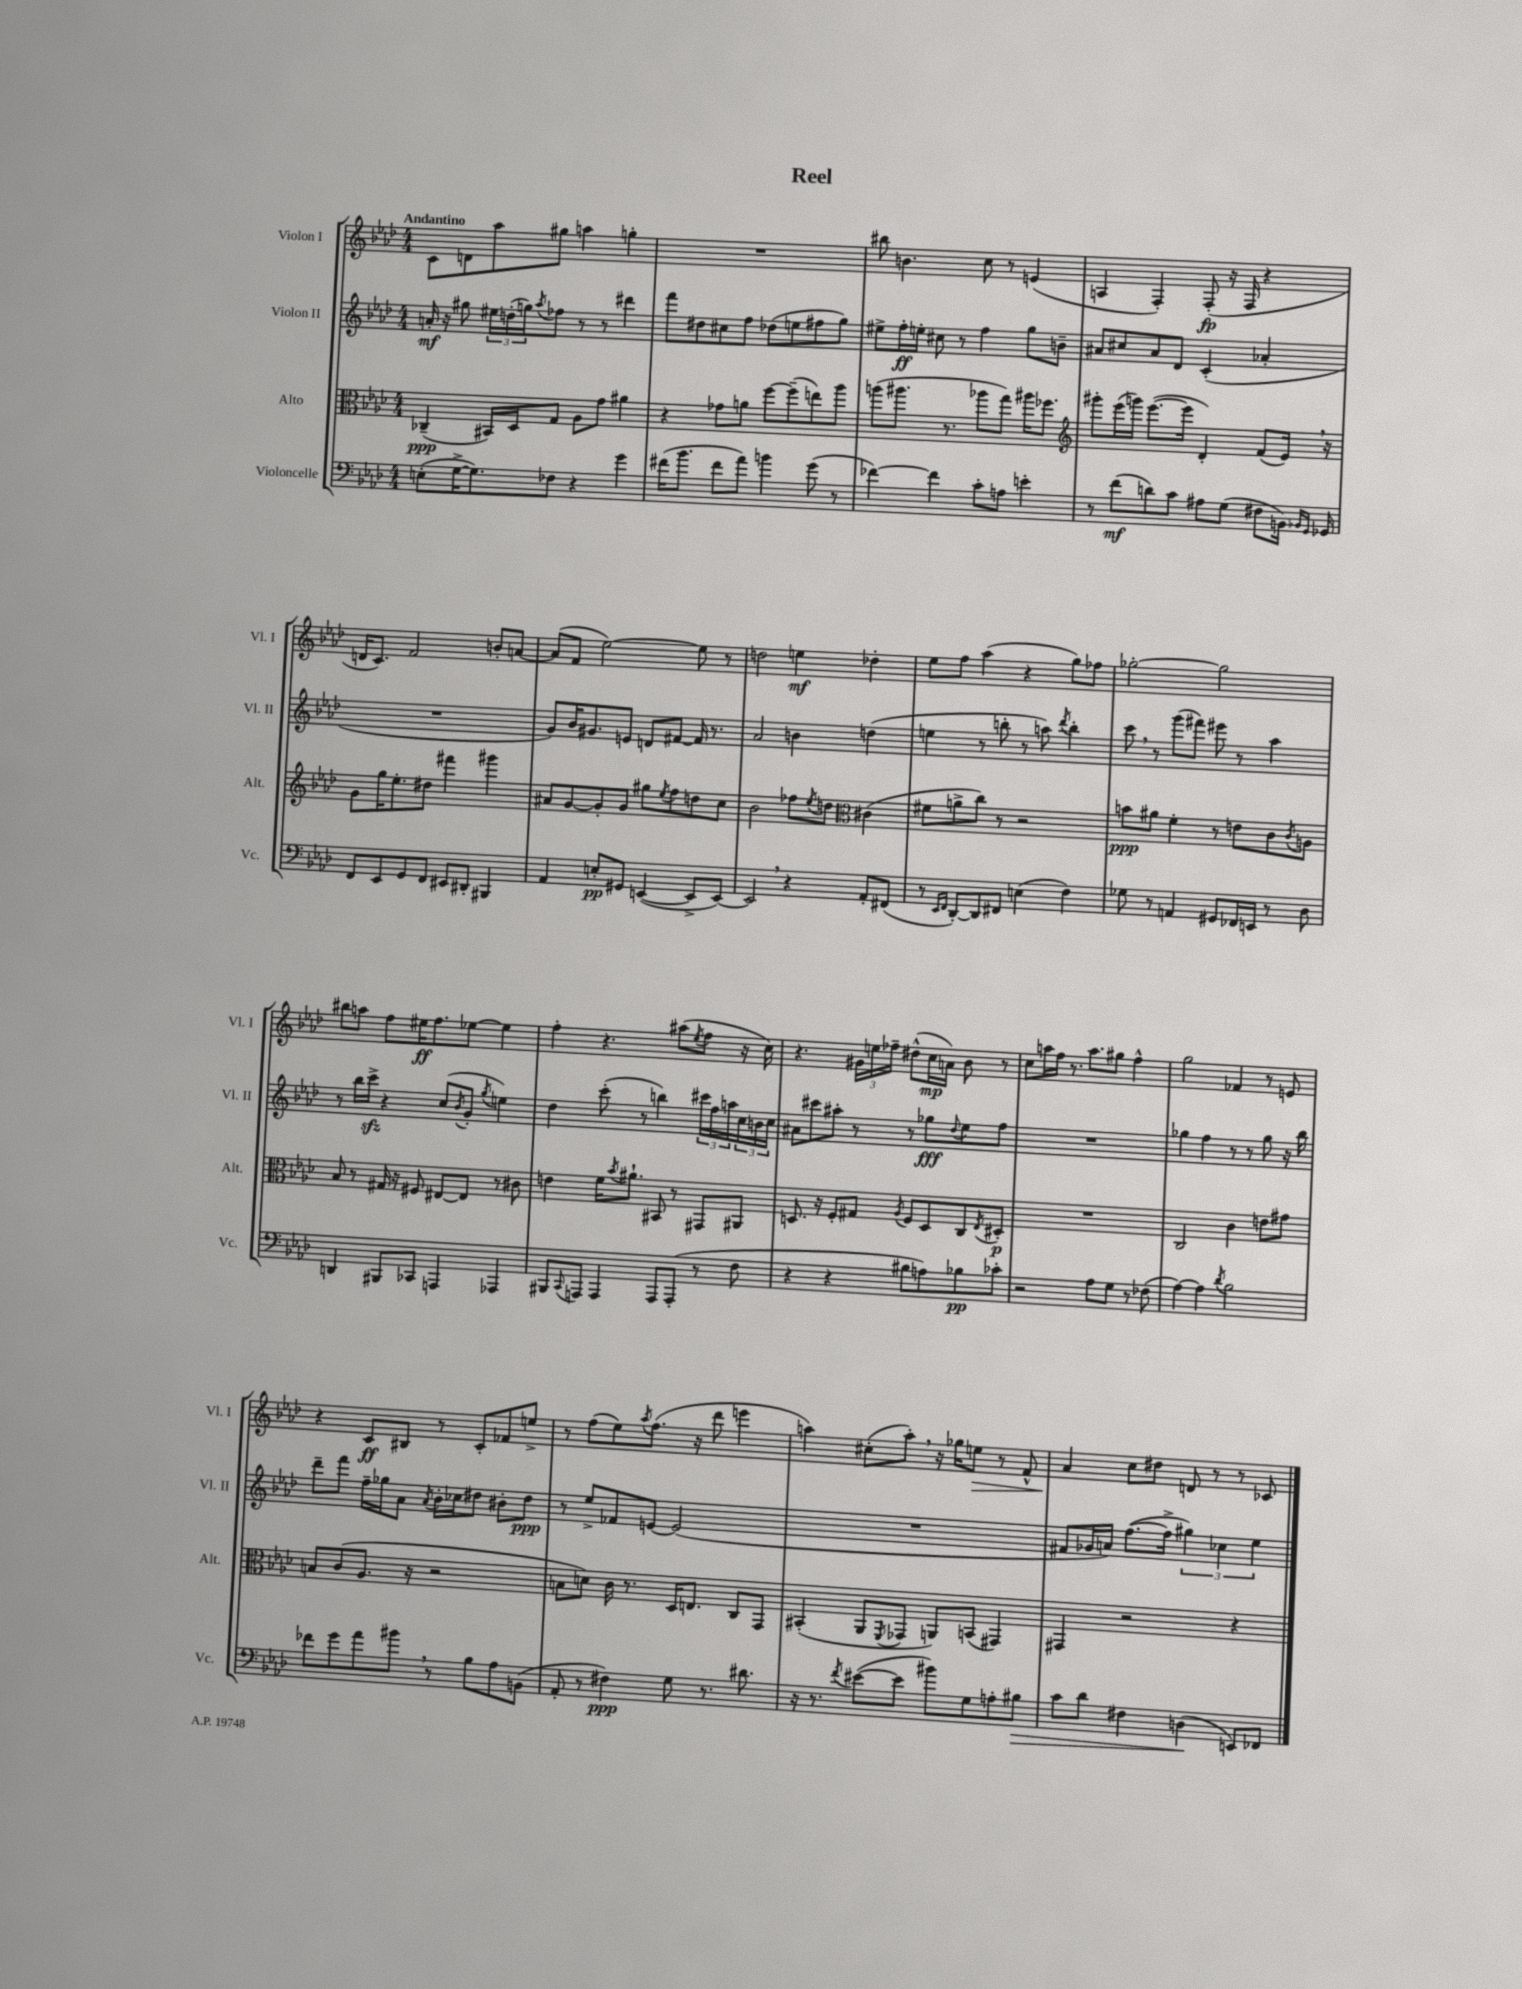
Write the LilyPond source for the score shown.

\header { title = "Reel" }
<<
\new StaffGroup <<
\new Staff = "s0" \with { instrumentName = "Violon I" shortInstrumentName = "Vl. I" } {
    \clef treble \key aes \major \numericTimeSignature \time 4/4 \tempo "Andantino"
    c'8 d'8 aes''8 gis''8 a''4 g''4-. |
    R1 |
    bis''8 b'4. c''8 r8 e'4( |
    a4 f4-.) f8-.\fp( r16 f16 r4 |
    d'16 c'8.) f'2 b'8-. a'8~ |
    a'8( f'8 ees''2~) ees''8 r8 |
    d''2 e''4\mf des''4-. |
    ees''8 f''8 aes''4( r4 g''8) fes''8 |
    ges''2~-. ges''2 |
    bis''8 a''8 f''8 eis''16\ff f''8. ees''8~ ees''4 |
    f''4-. r4. ais''8( \acciaccatura { ees''8 } f''8 r16 c''16) |
    r4. \tuplet 3/2 { gis'16 e''16 fes''16-- } dis''8-^( c''16\mp a'16) bes'8 r8 |
    c''8 a''16 f''16 r8. a''8. gis''8 f''4-^ |
    g''2 fes'4 r8 e'8 |
    r4 c'8\ff bis8 r8 c'8-. fes'8 e''8-> |
    r8 f''8( ees''8) \acciaccatura { aes''8 } f''8.( r16 des'''8 e'''4 |
    a''4) cis''8-.( a''8-.) \breathe r16 ges''16 e''8\> r8 f'8-^ |
    aes'4\! c''8 dis''8 d'8 r8 r8 ces'8 \bar "|." |
}
\new Staff = "s1" \with { instrumentName = "Violon II" shortInstrumentName = "Vl. II" } {
    \clef treble \key aes \major \numericTimeSignature \time 4/4
    a'16-.\mf r16 gis''8 \tuplet 3/2 { eis''16 d''16-.( g''16) } \acciaccatura { aes''8 } fes''8 r8 r8 dis'''4 |
    f'''8 dis''8 cis''8 f''8 des''8( e''8 fis''8 g''8) |
    eis''8-> f''16-.\ff e''16-. cis''8 r8 f''4 g''8 b'8-- |
    ais'8 cis''8 ais'8 des'8 c'4-.( aes'4-. |
    R1 |
    g'8) bes'16 gis'8. e'8 d'8 fis'8~ fis'16 r8. |
    aes'2 b'4 d''4( |
    e''4 r8 b''8-. r8 a''8) \acciaccatura { des'''8 } b''4-. |
    c'''8 \breathe r8 g'''8( fis'''8) eis'''8 r8 aes''4 |
    r8 bes''16 c'''16->\sfz r4 c''8( \acciaccatura { bes'8 } g'8-. \acciaccatura { g''8 } e''4) |
    des''4 c'''8-.( r8 b''4) \tuplet 3/2 { cis'''16 f''16 a''16 } \tuplet 3/2 { c''16 b'16 c''16 } |
    ais'8 cis'''8 ais''8-. r8 r8 ges''8\fff \appoggiatura { des''8 } ees''8 f''8 |
    R1 |
    ges''4 f''4 r8 r8 ges''8 r16 bes''16 |
    des'''8-- f'''8 f''16-- ges''16 aes'8 \acciaccatura { aes'8 } bes'16-. ces''16 dis''8 bis'8-. dis''8\ppp |
    r8 ees''8-> fes'8 e'8~ e'2( |
    R1 |
    fis'8 ges'16 a'16) f''8.~( f''16-> \tuplet 3/2 { gis''4) ces''4 ees''4 } \bar "|." |
}
\new Staff = "s2" \with { instrumentName = "Alto" shortInstrumentName = "Alt." } {
    \clef alto \key aes \major \numericTimeSignature \time 4/4
    ces4--\ppp( bis,16) des16 g8 aes8 g'8 ais'4 |
    r4 ges'8 a'8 f''8~ f''8--( e''8) aes''8 |
    a''8( ais''8. r8. aes''8 g''8) ais''16 fes''8. |
    \clef treble gis'''8-. ees'''16( g'''16) ees'''8.~( ees'''16 des'4-.) f'8( ees'16) \breathe r16 |
    g'8 g''16 ees''8.-. dis''8 fis'''4 gis'''4 |
    ais'8 g'8~ g'8-. g'8 gis''8 \acciaccatura { ees''8 } f''8 d''8 c''8 |
    bes'2 fes''8 \acciaccatura { ees''8 } d''8 \clef alto cis'4( |
    fis'8 a'8-> c''8) r8 r2 |
    b'8\ppp ais'8 f'4-. r8 e'8 c'8 \acciaccatura { c'8 } a8 |
    bes8 r8 gis16 r16 fis8 eis8~ eis8 r8 cis'8 |
    e'4 f'16 \acciaccatura { bes'8 } ais'8.-! bis,8 r8 gis,8 ais,8 |
    d8. r16 f8-. gis8 \acciaccatura { aes8 } f8 d8 c8 \acciaccatura { ees8 } dis8-.\p |
    R1 |
    c2 c'4 e'8 gis'8 |
    b8 c'8( aes8. r16 r2 |
    b8 d'8) c'16 r8. des16 e8. c8 g,8 |
    bis,4-.( aes,8 \acciaccatura { f,8 } ges,8 a,8) b,8( gis,4) |
    gis,4 r2 r4 \bar "|." |
}
\new Staff = "s3" \with { instrumentName = "Violoncelle" shortInstrumentName = "Vc." } {
    \clef bass \key aes \major \numericTimeSignature \time 4/4
    e8-.( g16~-> g8.) fes8 r4 g'4 |
    fis'16( bes'8. fis'8 aes'8) b'4 g'8( r8 |
    fes'4~) fes'4 c'8-. a8 e'4-. |
    r8 f'8\mf( d'8) c'8 ais8 g8( fis8 b,16) \grace { bes,16 g,16 } ges,16 |
    f,8 ees,8 g,8 f,8 eis,8 dis,8-. bis,,4 |
    aes,4 e8-.\pp gis,8 e,4~( e,8-> e,8~) |
    e,2 \breathe r4 aes,8-. fis,8( |
    r8 \grace { ees,16 f,16 } des,8~-.) des,8 fis,8 e4( f4) |
    ges8 r8 a,4 gis,8 fes,16 e,16 r8 des8 |
    d,4 bis,,8 ces,8 a,,4 aes,,4 |
    bis,,8 \appoggiatura { c,8 } a,,8 a,,4 a,,8 a,,8-.( r8 f8 |
    r4 r4 bis8 a8) bes8\pp ces'8-. |
    r2 aes8 g8 r8 fes8( |
    aes4~) aes4 \acciaccatura { des'8 } bes2 |
    fes'8 g'8 aes'8 bis'8 \breathe r8 bes8 aes8 b,8( |
    aes,8-. r8 fis4\ppp) g8 r8. dis'8. |
    r16 r8. \acciaccatura { f'8 } eis'8~( eis'8 bis'8) g8 a8-. bis8\> |
    c'8 des'8 fis4 d4\!( e,8) fes,8 \bar "|." |
}
>>
>>
\layout { \context { \Score \remove "Bar_number_engraver" } }
